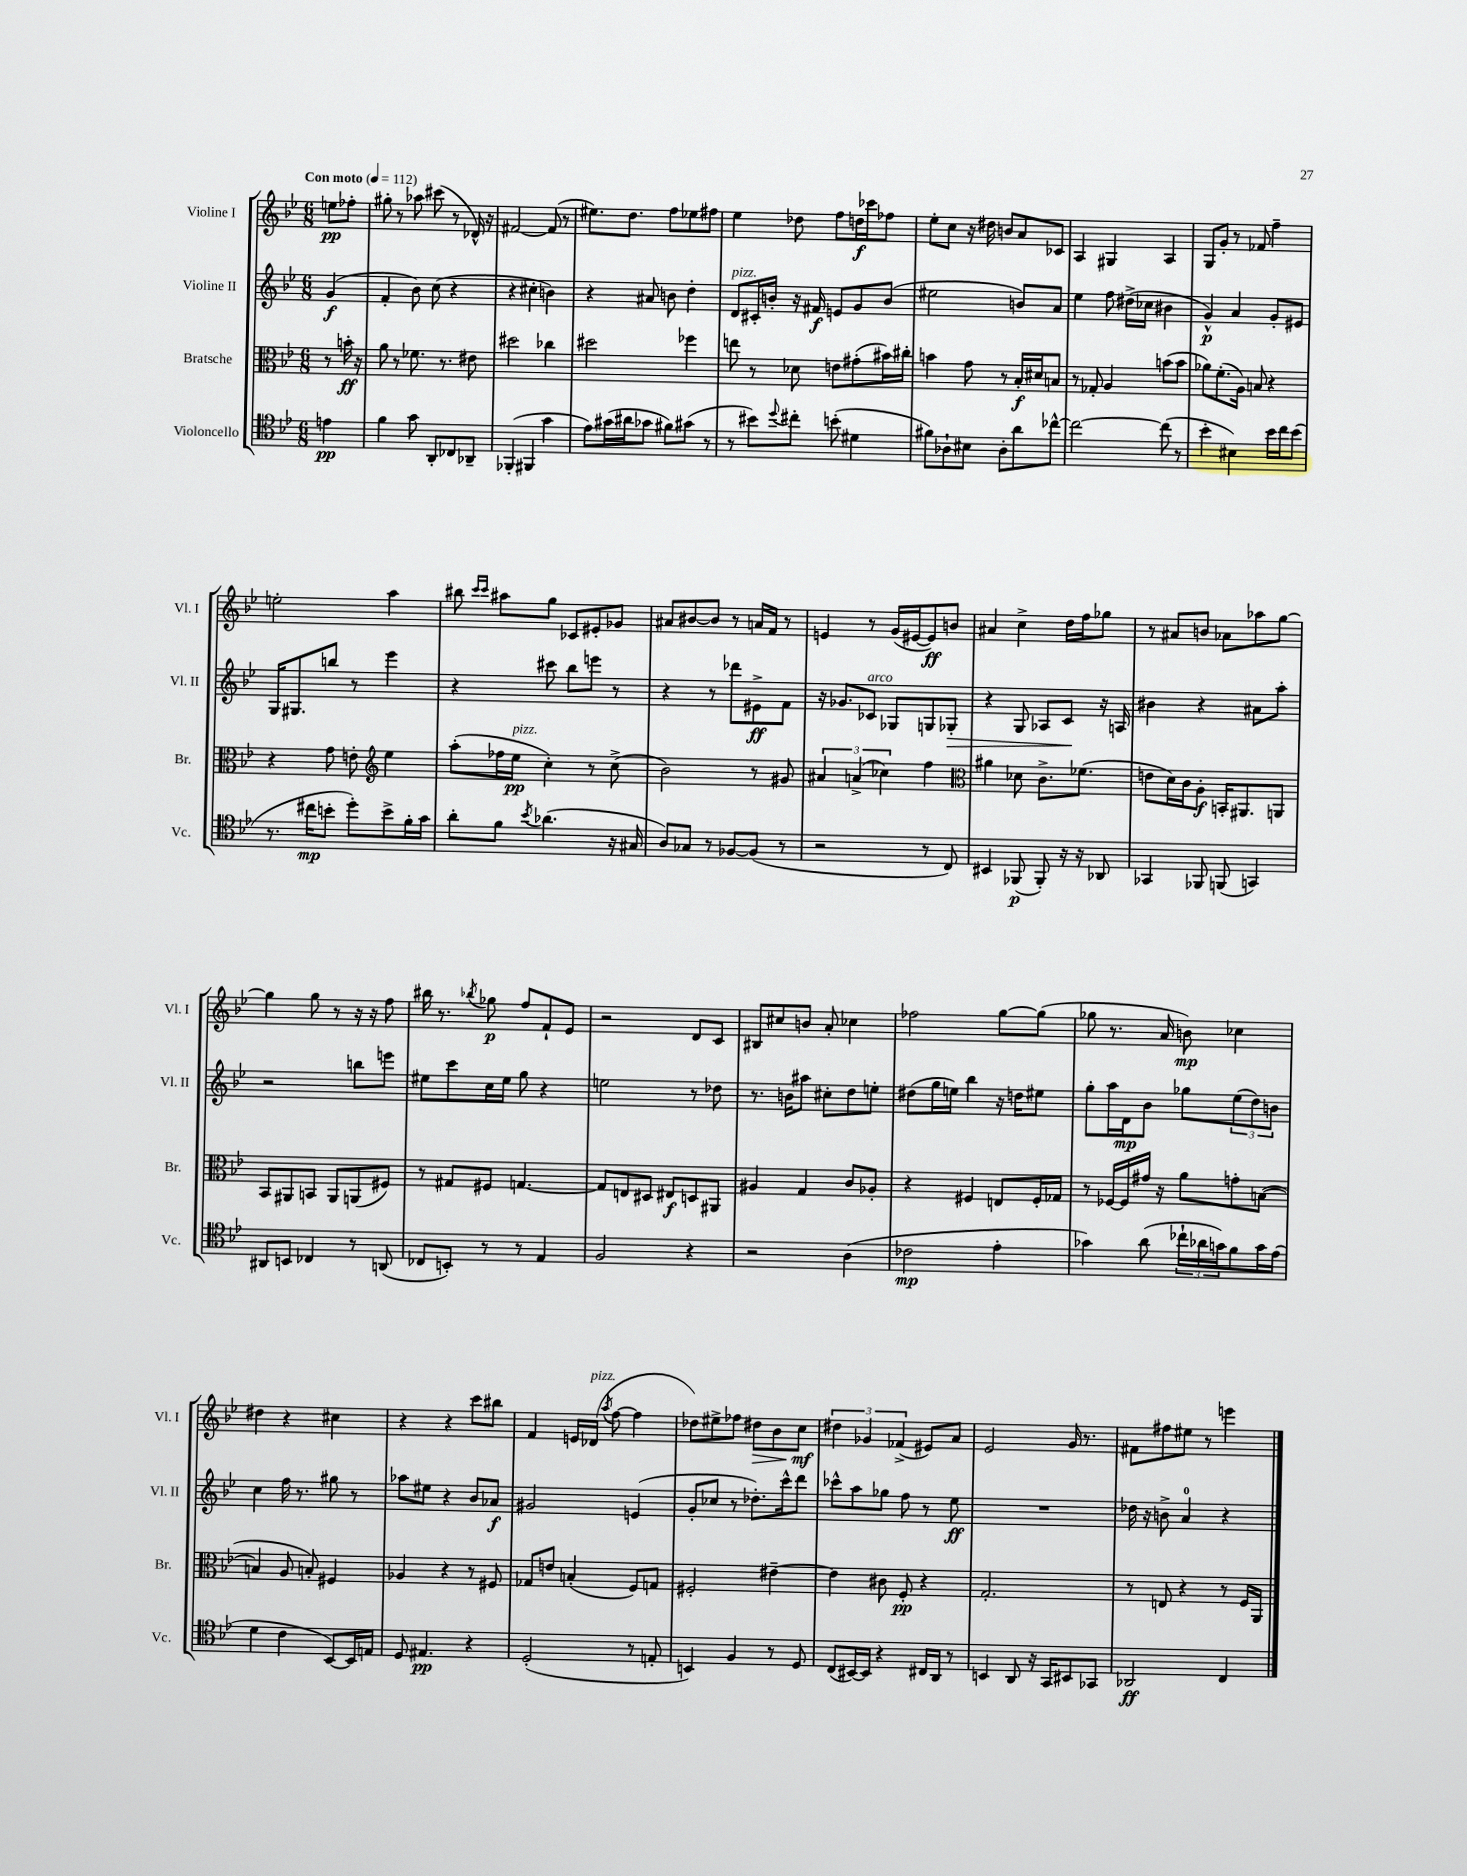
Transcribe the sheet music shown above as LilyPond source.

<<
\new StaffGroup <<
\new Staff = "s0" \with { instrumentName = "Violine I" shortInstrumentName = "Vl. I" } {
    \clef treble \key bes \major \numericTimeSignature \time 6/8 \partial 4 \tempo "Con moto" 4 = 112
    e''8\pp fes''8-. |
    gis''8-. r8 aes''8 cis'''8( r8 des'16-^) r16 |
    fis'2~ fis'8( r8 |
    eis''8.) d''8. f''8 ees''8 fis''8 |
    ees''4 des''8 f''8 d''16\f ces'''16 fes''8 |
    ees''8-. c''8 r16 dis''16 b'8 a'8 ces'8 |
    a4 gis4 a4 |
    g8 g'8-. r8 fes'8 f''4-- |
    e''2-. a''4 |
    bis''8 \grace { c'''16 c'''16 } ais''8 g''8 ces'8 eis'8-. ges'8 |
    ais'8 bis'8~ bis'8 r8 a'16 f'16 r8 |
    e'4 r8 g'16( eis'16~ eis'8\ff) b'8 |
    ais'4 c''4-> d''16 f''16 ges''8 |
    r8 ais'8 b'8 aes'8 aes''8 g''8~ |
    g''4 g''8 r8 r16 r16 f''8 |
    bis''16 r8. \acciaccatura { bes''8 } ges''8\p f''8 f'8-! ees'8 |
    r2 d'8 c'8 |
    bis8 cis''8 b'8 a'8-. ces''4 |
    fes''2 g''8~ g''8( |
    ges''8 r8. a'16 b'8\mp) ces''4 |
    dis''4 r4 cis''4 |
    r4 r4 c'''8 bis''8 |
    f'4 e'16 des'16^\markup { \italic "pizz." }( \acciaccatura { a''8 } f''8~ f''4 |
    des''8) eis''8-> fes''8 dis''8\> bes'8 c''8\mf\! |
    \tuplet 3/2 { dis''4 ges'4 fes'4->( } eis'8) a'8 |
    ees'2 g'16 r8. |
    fis'8 fis''8 eis''8 r8 e'''4 \bar "|." |
}
\new Staff = "s1" \with { instrumentName = "Violine II" shortInstrumentName = "Vl. II" } {
    \clef treble \key bes \major \numericTimeSignature \time 6/8 \partial 4
    g'4\f( |
    f'4-. bes'8) c''8( r4 |
    r4 cis''4-. b'4) |
    r4 ais'8 b'8 d''4-. |
    d'8^\markup { \italic "pizz." } cis'16-. b'16-. r16 fis'16\f e'8 g'8 b'8( |
    eis''2 b'8) a'8 |
    ees''4 f''8 dis''16->( ces''16 bis'4 |
    g'4-^\p) a'4 g'8-. eis'8 |
    g16 gis8. b''8 r8 ees'''4 |
    r4 cis'''8 bes''8 e'''8 r8 |
    r4 r8 des'''8 eis'8->\ff f'8 |
    r16 ges'8. ces'8^\markup { \italic "arco" } ges8 g8 ges8-.\> |
    r4 g8 aes8 c'8\! r16 a16 |
    bis'4 r4 ais'8 a''8-. |
    r2 b''8 e'''8 |
    eis''8 c'''8 c''16 eis''16 g''8 r4 |
    e''2 r8 des''8 |
    r8. b'16 ais''8 cis''8-. d''8 e''8-. |
    dis''8( g''16 e''16) bes''4 r16 d''16 eis''8 |
    g''8-. a''16 d'16\mp bes'8 ges''8 \tuplet 3/2 { ees''8( d''8) b'8 } |
    c''4 f''16 r8. gis''8 r8 |
    aes''8 eis''8 r4 bes'8 aes'8\f |
    gis'2 e'4( |
    g'8-. ces''8 r8 des''8.-.) c'''16-^ d'''8 |
    ces'''8-^ a''8 ges''8 f''8 r8 ees''8\ff |
    R2. |
    des''16 r16 b'8-> a'4-0 r4 \bar "|." |
}
\new Staff = "s2" \with { instrumentName = "Bratsche" shortInstrumentName = "Br." } {
    \clef alto \key bes \major \numericTimeSignature \time 6/8 \partial 4
    r8 b'16-.\ff r16 |
    a'8 r8 fes'8. r8. eis'8 |
    dis''2 ces''4 |
    dis''2 fes''4 |
    e''8 r8 des'8 e'8 gis'8-.( bis'16) cis''16-. |
    b'4 g'8 r8 bes16-.\f dis'16 b8 |
    r8 ges8-. a4 b'8( b'8 |
    aes'8) f'8.-.( a16) b8 r4 |
    r4 g'8 e'8-. \clef treble ees''4 |
    a''8-.( fes''16 ees''16\pp^\markup { \italic "pizz." } c''4-.) r8 c''8->( |
    bes'2) r8 gis'8 |
    \tuplet 3/2 { ais'4 a'4->( ces''4) } f''4 |
    \clef alto ais'4 des'8 c'8.-> fes'8.( |
    e'8 d'16) c'16 a8-.\f b,16-. ais,8. a,8 |
    bes,8 ais,8 b,8 ais,8 a,8( fis8) |
    r8 gis8 fis8 g4.~ |
    g8 e8 dis8 eis8\f d8 ais,8 |
    ais4 g4 c'8 aes8-. |
    r4 fis4 e8 fis16-. ges16 |
    r8 fes16~ fes16 gis'16 r16 a'8 g'8-. b8~( |
    b4 a8 b8-.) fis4 |
    aes4 r4 r8 fis8 |
    ges8 e'8 b4-.( f8) g8 |
    fis2-. eis'4~-- |
    eis'4 cis'8 f8-.\pp r4 |
    g2.-. |
    r8 e8 r4 r8 f16 a,16 \bar "|." |
}
\new Staff = "s3" \with { instrumentName = "Violoncello" shortInstrumentName = "Vc." } {
    \clef tenor \key bes \major \numericTimeSignature \time 6/8 \partial 4
    e'4\pp |
    f'4 g'8 a,8-. ces8 aes,8-- |
    fes,4-.( fis,4 g'4 |
    ees'8) gis'16( ais'16 ges'8 fis'8) gis'8( r8 |
    r8 bis'8) \appoggiatura { d''8 } cis''8-. b'8-.( dis'4 |
    fis'8) aes8-! bis8 aes8-. a'8 ces''8~-^ |
    ces''2~ ces''8( r8 |
    bes'4-. bis4) bes'16 c''16 bes'8( |
    r8. cis''16\mp b'8-. d''8-.) b'8-> f'16-. g'16 |
    a'8-. f'8 \acciaccatura { bes'8 } aes'4.( r16 gis16 |
    a8) ges8 r8 fes8~ fes8( r8 |
    r2 r8 c8) |
    bis,4 fes,8\p( fes,8-.) r16 r16 aes,8 |
    ges,4 fes,8 f,8( g,4) |
    ais,8 b,8 ces4 r8 a,8( |
    ces8 b,8-.) r8 r8 ees4 |
    f2 r4 |
    r2 a4( |
    ces'2\mp ees'4-. |
    ges'4) a'8( \tuplet 3/2 { ces''16-! aes'16 g'16) } f'8 g'16 ees'16( |
    d'4 c'4 bes,8~) bes,16 e16 |
    d8 eis4.\pp r4 |
    d2-.( r8 e8-. |
    b,4) f4 r8 d8 |
    c8( bis,16~) bis,16 r4 cis16 a,16 r8 |
    b,4 a,8 r16 g,16 bis,8 ges,8 |
    aes,2\ff c4 \bar "|." |
}
>>
>>
\layout { \context { \Score \remove "Bar_number_engraver" } }
